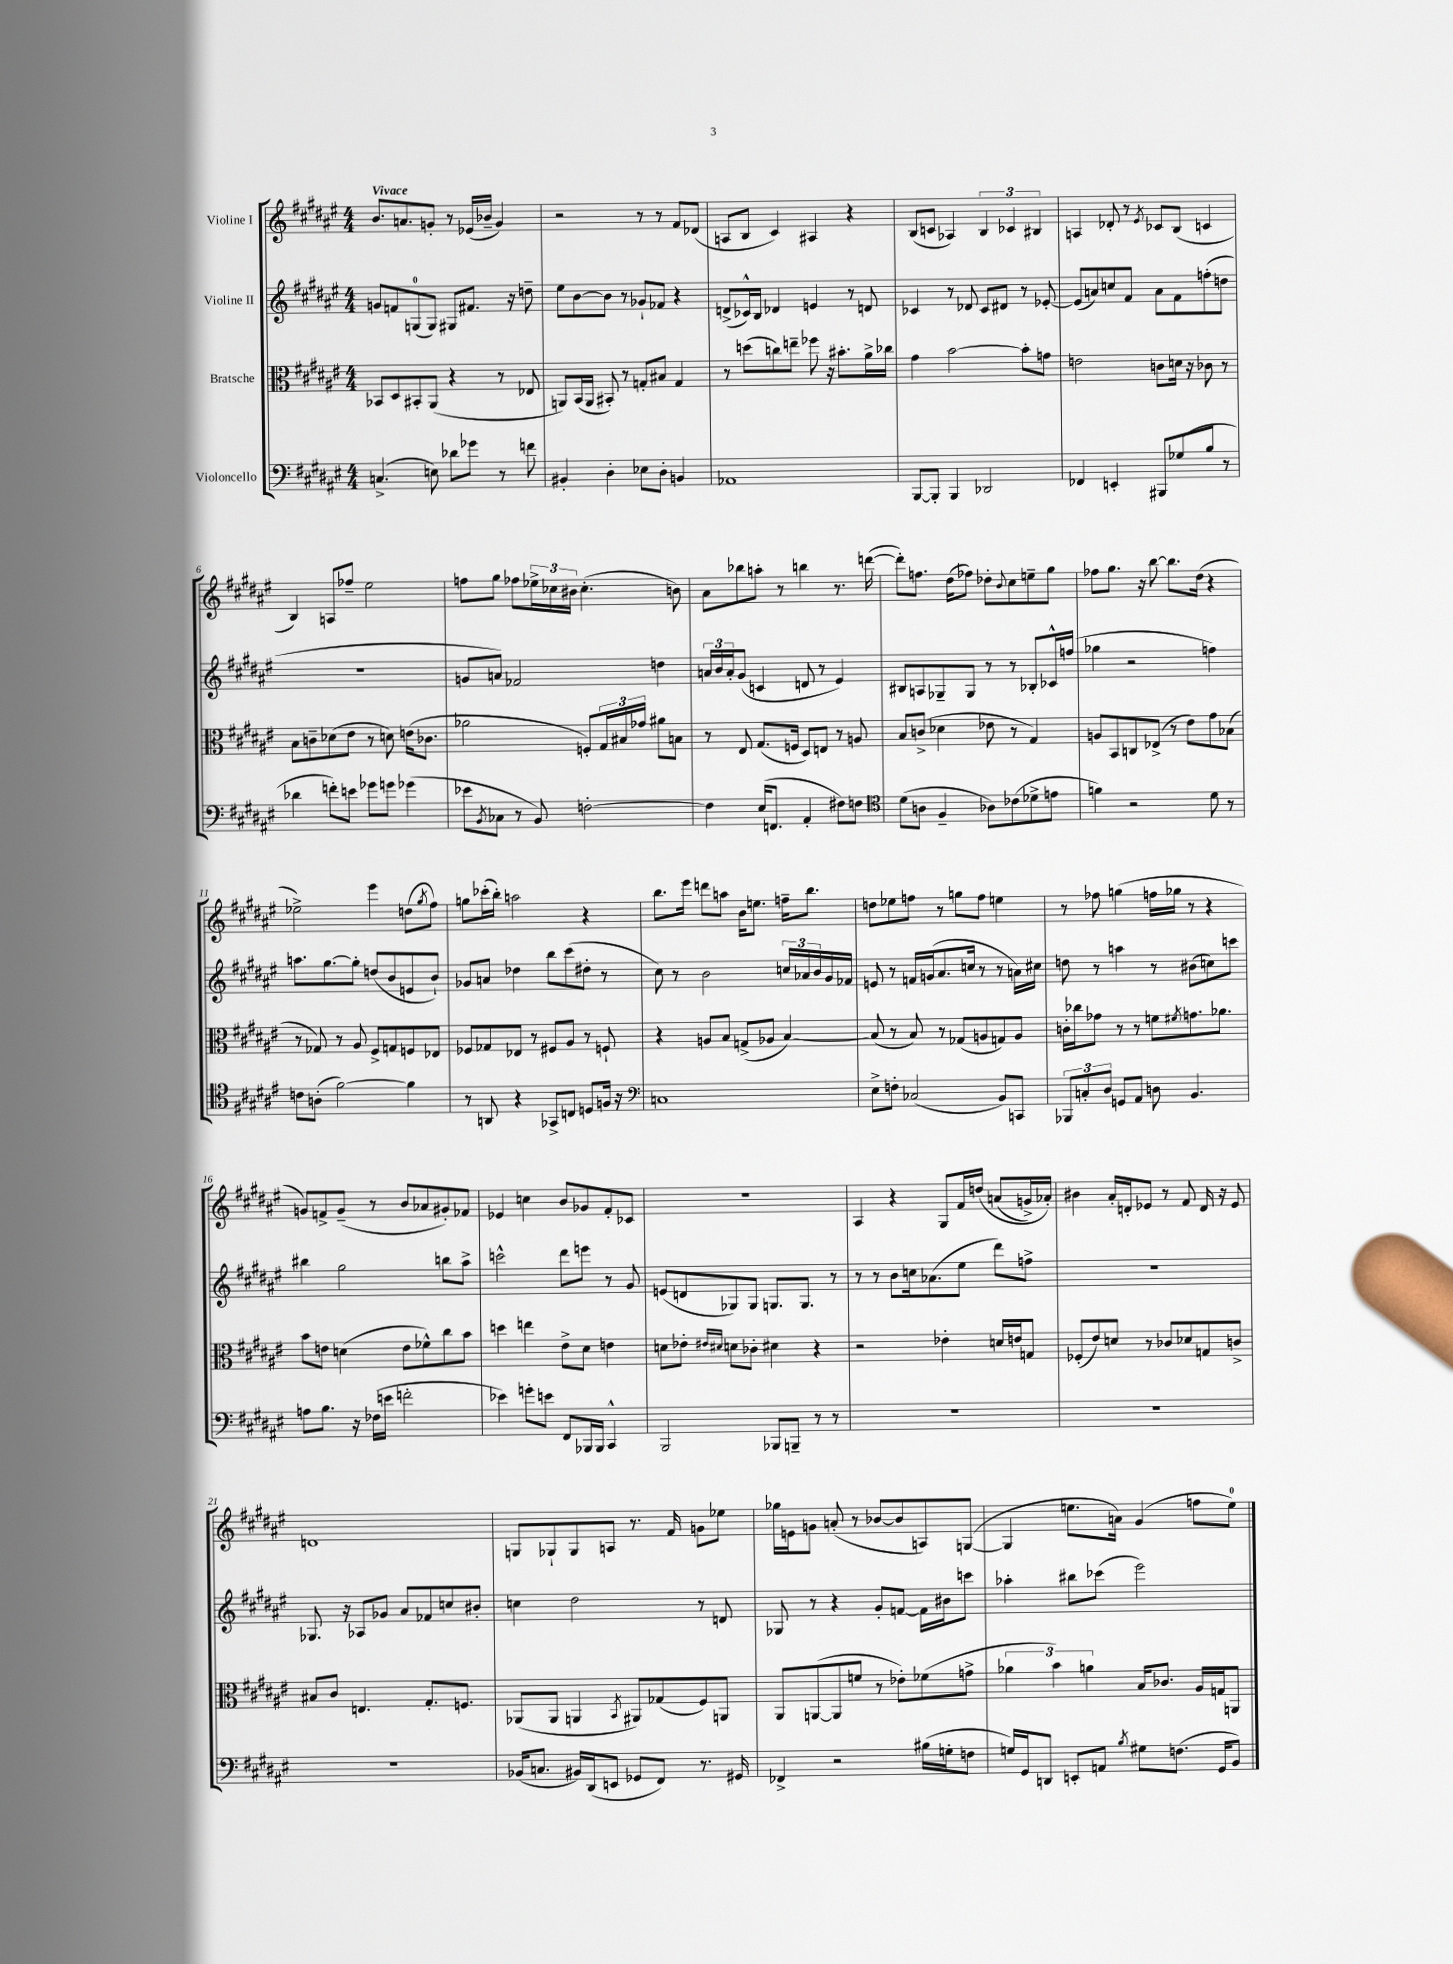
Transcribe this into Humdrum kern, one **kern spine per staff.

**kern	**kern	**kern	**kern
*staff4	*staff3	*staff2	*staff1
*clefF4	*clefC3	*clefG2	*clefG2
*k[f#c#g#d#a#e#]	*k[f#c#g#d#a#e#]	*k[f#c#g#d#a#e#]	*k[f#c#g#d#a#e#]
*M4/4	*M4/4	*M4/4	*M4/4
(4.C^/	8BB-/L	8g/L	8.b/L
.	8D#/	8f/	.
.	.	.	8.a/
.	8BB#'/	(8G/	.
8E\)	(8AA#/J	8G/J)	8g'/J
8d-\L	4r	8G#/L	8r
8g-\J	.	8.f#/J	(16e-/LL
.	.	.	16b-~/JJ
8r	8r	.	4g/)
.	.	16r	.
8f\	8E-/	8dd~\	.
=	=	=	=
4BB#'/	8AA/L)	8ee#\L	2r
.	(16BB/L	[8b\	.
.	16AA/JJ	.	.
4D#'\	8BB#'/)	8b\]J	.
.	8r	8r	.
8E-\L	8G'/L	8g-`/L	8r
8D#'\J	8B#/J	8f-/J	8r
4BB/	4G/	4r	8f#/L
.	.	.	(8d-/J
=	=	=	=
1AA-	8r	(8d^/L	8A/L
.	(8dd\L	16c-^^/L)	8B/J
.	.	16B/JJ	.
.	8cc\)	4d-/	4c#/)
.	8ee~\J	.	.
.	8ff-\	4e/	4A#/
.	16r	.	.
.	8.b#'\L	.	.
.	.	8r	4r
.	16a#^\L	8d/	.
.	16cc-\JJ	.	.
=	=	=	=
[8BBB/L	4g#\	4c-/	(8B/L
8BBB'/]J	.	.	8c/J
4BBB/	[2b\	8r	4A-/)
.	.	8d-/	.
2DD-/	.	8c-/L	6B/
.	.	8d#/J	.
.	.	.	6c-/
.	8b'\]L	8r	.
.	.	.	6B#/
.	8g\J	[8e-'/	.
=	=	=	=
4FF-/	2e\	(8e-/]L	4A/
.	.	8a/)	.
4EE'/	.	8cc/	8d-'/
.	.	8f#/J	8r
.	.	.	8qe#/
8BBB#/L	8c\L	8a\L	8c-/L
(8G-/	16d\Jk	8f#\	(8B/J
.	16r	.	.
8B/J	8c-\	(8ff'\	4c/
8r	8r	8dd\J	.
=	=	=	=
4d-\	8B\L	1r	4B/)
.	8c~\	.	.
8f'\L)	(8d-\	.	8A/L
8e\J	8e#\J	.	8ff-~/J
8g-\L	8r	.	2ee#\
8g\J	8d\)	.	.
(4g-\	(16e\LK	.	.
.	8.c-\J	.	.
=	=	=	=
8e-\L	2a-\	8g/L	8ff\L
8qBB/	.	.	.
8C-\J	.	8a/J)	8gg#\J
8r	.	2f-/	8ff-\L
8BB/)	.	.	24ee-^\L
.	.	.	24cc-\
.	.	.	24b#\JJ
[2F'\	8F'/L)	.	(4.cc-'\
.	24G#/L	.	.
.	24B#/	.	.
.	24g-/JJ	.	.
.	8a#\L	4dd\	.
.	8B\J	.	8b\)
=	=	=	=
4F\]	8r	24a/LL	8a#\L
.	.	24b/	.
.	.	24a'/J	.
.	8E#/	(8g#/J	8bb-\
(16E#/LK	(8.G#/L	4c/	8aa'\J
8.FF/J	.	.	.
.	.	.	8r
.	16F/Jk	.	.
4AA#'/	8D#/L)	8d/	4bb\
.	8E/J	8r	.
8F#\L)	8r	4e#/)	8.r
8F\J	8A/	.	.
.	.	.	([16ddd\
=	=	=	=
*clefC4	*	*	*
(8d#\L	8B/L	8B#/L	8ddd'\]L)
8A\J	(8c^/J	8A/	8.ff\J
4F#~/	4d-\	8G-~/	.
.	.	.	(16dd#\LK
.	.	8G-/J	8ff-\J)
8A-\L)	8e-\	8r	8dd-'\L
.	.	.	8qqb/
(8c-\	8r	8r	8cc#\
8d-^\	4G#/)	8B-'/L	8ee~\
8e\J	.	16c-^^/L	8gg#\J
.	.	(16ff/JJ	.
=	=	=	=
4f\)	8A/L	4gg-\	8ff-\L
.	8BB/	.	8.gg#\J
2r	8C/	2r	.
.	.	.	16r
.	(8E-^/J	.	[8bb\
.	8r	.	8.bb\]L
.	8e#\L)	.	.
.	.	.	(16dd#\Jk
8d#\	8g#\	4ff\)	4r
8r	(8B-\J	.	.
=	=	=	=
8c\L	8r	8.aa\L	2ee-^\)
(8A'\J	8G-/)	.	.
.	.	[8.gg#\	.
[2f#\)	8r	.	.
.	8A#/	8gg#'\]J	.
.	8F#^/L	(8dd/L	4eee#\
.	8G/	8b/	.
4f#\]	8F/	8e/	(8dd\L
.	.	.	8qgg#/
.	8E-/J	8b`/J)	8ff#\J)
=	=	=	=
8r	8F-/L	8g-/L	8gg\L
8AA/	8G-/	8a/J	(16ccc-'\L
.	.	.	16bb'\JJ)
4r	8E-/J	4dd-\	2aa\
.	8r	.	.
8GG-^/L	8F#/L	8bb\L	.
8C/J	8A#/J	(8ccc#\	.
8D/L	8r	8dd#'\J	4r
16F/Jk	8F`/	8r	.
16r	.	.	.
=	=	=	=
*clefF4	*	*	*
1C	4r	8cc#\)	8.bb\L
.	.	8r	.
.	.	.	16eee#\Jk
.	8A/L	2b\	8ddd\L
.	8B/J	.	8aa\J
.	(8G^/L	.	16b\LK
.	.	.	8.ee\J
.	8A-/J	.	.
.	[4B/)	24cc/LL	16ff~\LK
.	.	24a-/	.
.	.	.	8.bb\J
.	.	24b/	.
.	.	16g#/	.
.	.	16f-/JJ	.
=	=	=	=
8E#^\L	(8B/]	8e/	8dd\L
8F'\J	8r	8r	8ee-\
(2C-/	8B/)	16f/LL	8ff\J
.	.	(16g/J	.
.	8r	8.a#/	8r
.	(8G-/L	.	8gg\L
.	.	16cc/Jk	.
.	8A/	8r	8ff\J
8BB/L)	8G/)	8r	4ee\
8CC/J	8A/J	16a\LL)	.
.	.	16cc#\JJ	.
=	=	=	=
12BBB-/L	16c'\LL	8dd\	8r
.	16cc-\J	.	.
12C'/	.	.	.
.	8g-\J	8r	8ff-\
12D#/J	.	.	.
8GG/L	8r	4aa\	(4gg\
8AA#/J	8r	.	.
8D\	8f\L	8r	16ff\LL
.	.	.	16gg-\JJ
.	8qf#/	.	.
4.BB/	8.g\	(8b#\L	8r
.	.	8cc\)	4r
.	8.a-\J	.	.
.	.	8ccc\J	.
=	=	=	=
8A\L	8b\L	4bb#\	8g/L)
8.B\J	8e\J	.	8f^/
.	(4d\	2gg#\	(8g~/J
16r	.	.	.
(16F-\LL	.	.	8r
16e\JJ	.	.	.
2f'\	8e\L	.	8b/L
.	8f-^^\)	.	8a-/
.	8cc#\	8bb\L	8g#'/)
.	8b\J	8aa#^\J	8f-/J
=	=	=	=
4e-\)	4dd\	2ccc^^\	4e-/
8g'\L	4ee\	.	4cc\
8e\J	.	.	.
8FF#/L	8e#^\L	8ddd#\L	8b/L
16BBB-/L	8d#\J	8eee\J	8g-/
16BBB-/JJ	.	.	.
4CC#^^/	4e\	8r	8f#'/
.	.	8g#/	8c-/J
=	=	=	=
2BBB/	8d\L	(8e/L	1r
.	8e-'\J	8d/	.
.	16qqe#/LL	.	.
.	16qqd#/JJ	.	.
.	8d\L	8G-/)	.
.	8c-'\J	8G-/J	.
8BBB-/L	4d#\	8.G/L	.
8BBB~/J	.	.	.
.	.	8.G/J	.
8r	4r	.	.
8r	.	8r	.
=	=	=	=
1r	2r	8r	4A#/
.	.	8r	.
.	.	8b\L	4r
.	.	16cc\k	.
.	.	(8.a-\	.
.	4e-'\	.	8G#/L
.	.	8ee#\J	16f#/L
.	.	.	&(16dd/JJ
.	16d/LL	8ddd#\L)	(8a/L
.	16e/J	.	.
.	8G/J	8ff^\J	16g^/L)
.	.	.	16a-'/JJ&)
=	=	=	=
1r	(8F-'/L	1r	4b#\
.	8e#/)	.	.
.	8d/J	.	16a#'/LL
.	.	.	16d'/J
.	8r	.	8e-/J
.	8c-/L	.	8r
.	8d-/	.	8f#/
.	8G/	.	16d/
.	.	.	16r
.	8c^/J	.	8e-/
=	=	=	=
1r	8B#/L	8.G-/	1d
.	8c#/J	.	.
.	.	16r	.
.	4.E/	8A-/L	.
.	.	8g-/J	.
.	.	8a#/L	.
.	8.G#'/L	8f-/	.
.	.	8cc/	.
.	8.F/J	.	.
.	.	8b#'/J	.
=	=	=	=
(16BB-/LK	(8AA-/L	4cc\	8G/L
8.C/J	.	.	.
.	8AA-/J	.	8G-`/
16BB#/LL)	4AA/	2dd#\	8G-/
(16DD#/J	.	.	.
8EE/J	.	.	8A/J
.	8qBB/	.	.
8GG-/L	8AA#/L)	.	8.r
8FF#/J)	(8G-/	.	.
.	.	.	16f#/
8.r	8F#/)	8r	8g\L
.	8AA/J	8d/	8ee-\J
16GG#/	.	.	.
=	=	=	=
4FF-^/	8AA#/L	8G-/	16gg-\LL
.	.	.	16e\J
.	([8AA/	8r	8g\J
2r	8AA/]	4r	(8a'/
.	8f/J	.	8r
.	8r	8g#'/L	[8b-/L
.	8e-'\L)	[8f/J	8b-/]
(16B#\LL	(8f-\	16f\]LL	8A/)
16G'\J	.	16b#\J	.
8F\J	8g^\J	8ccc\J	([8G/J
=	=	=	=
16G/LL)	6a-\	4aa-'\	4G/]
16GG#/J	.	.	.
8DD/J	.	.	.
.	6b\)	.	.
8EE'/L	.	8bb#\L	8.ee\L
.	6a\	.	.
8AA/J	.	(8ccc-\J	.
.	.	.	16a\Jk)
8qB/	.	.	.
8G#\L	16B/LK	2eee#\)	(4g#/
.	8.c-/J	.	.
(8.F\J	.	.	.
.	16A#/LL	.	8ff\L
16GG#/LK	16G/J	.	.
8BB/J)	8AA/J	.	8ee\J)
==	==	==	==
*-	*-	*-	*-
